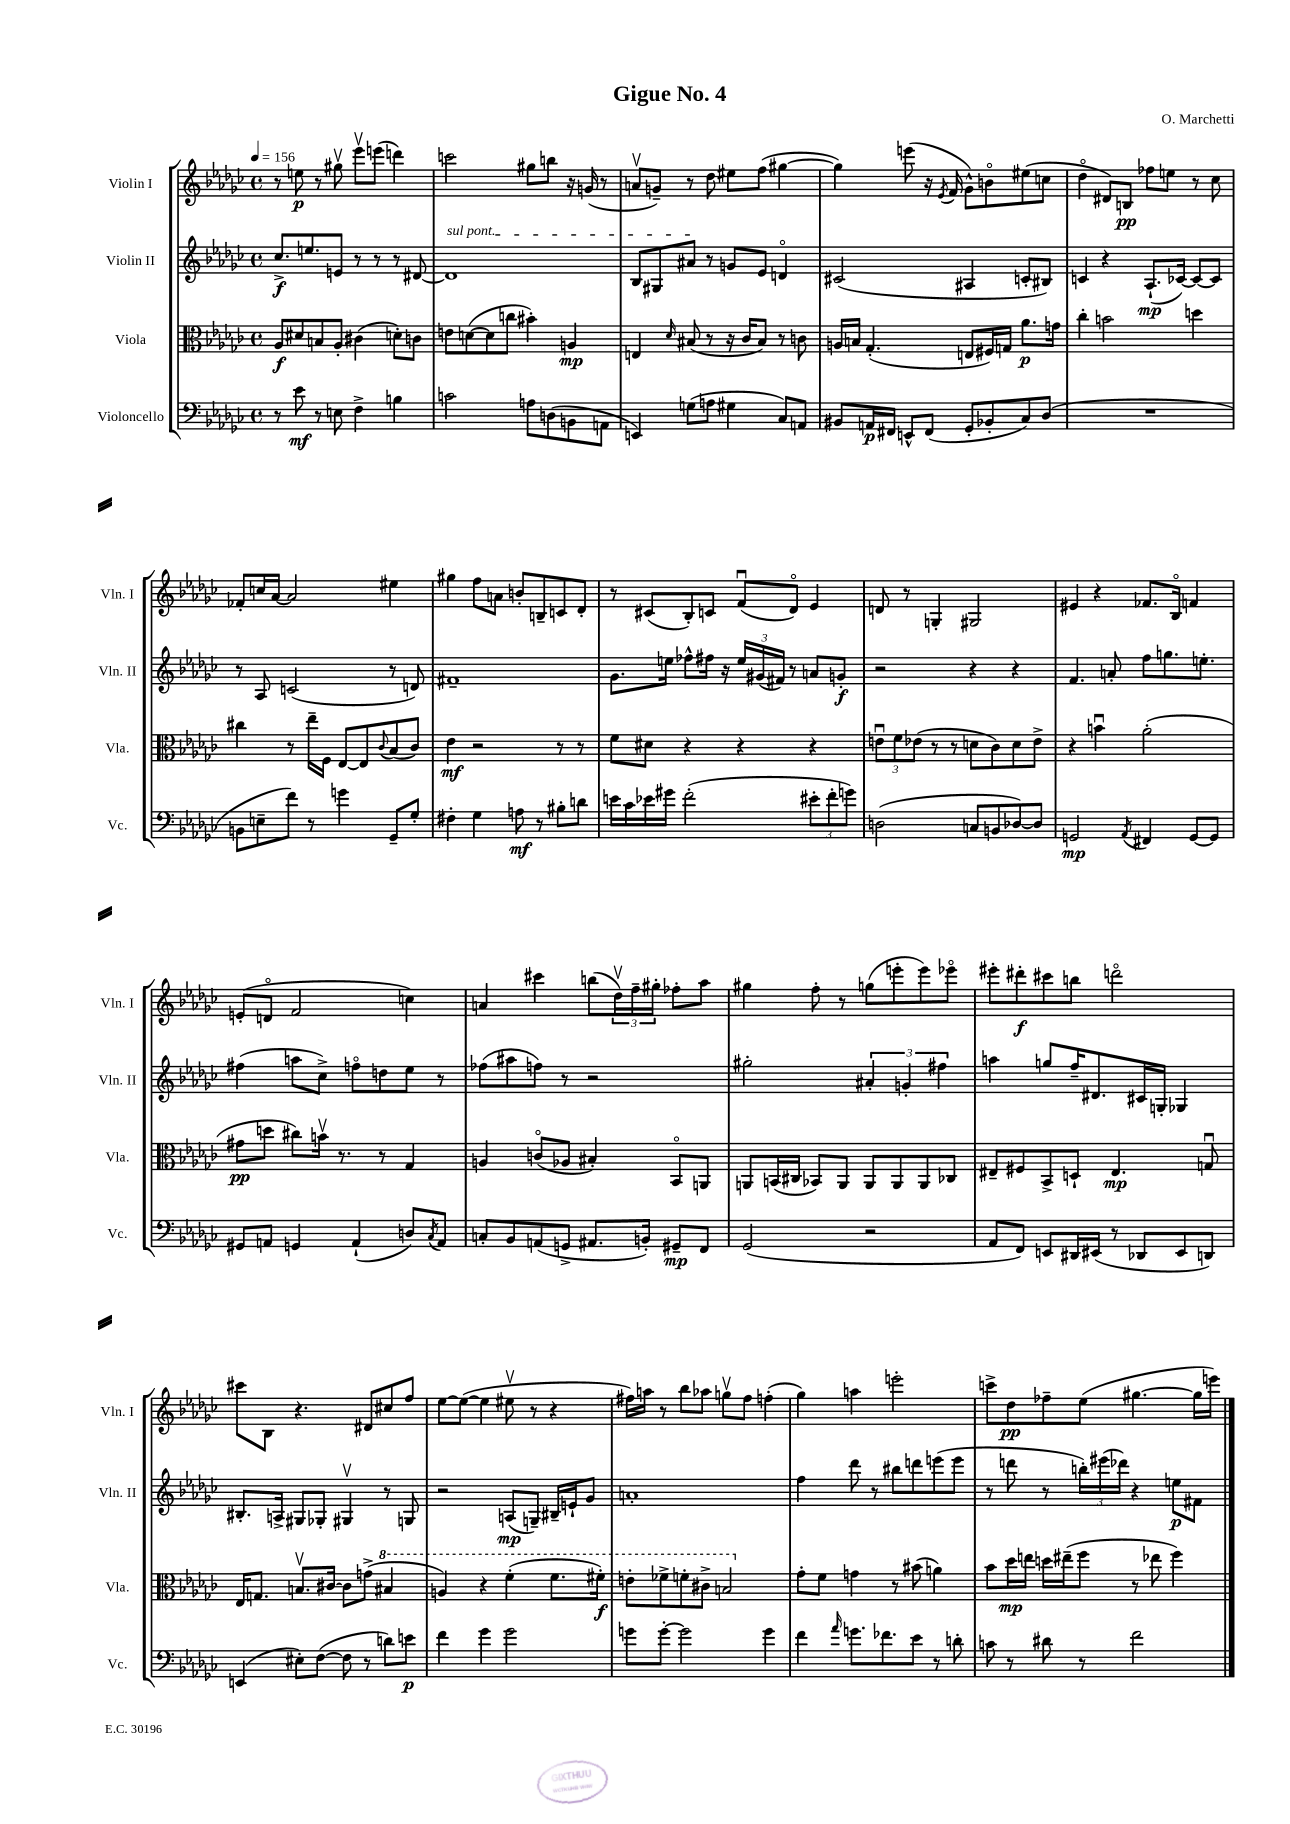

**kern	**kern	**kern	**kern
*staff4	*staff3	*staff2	*staff1
*clefF4	*clefC3	*clefG2	*clefG2
*k[b-e-a-d-g-c-]	*k[b-e-a-d-g-c-]	*k[b-e-a-d-g-c-]	*k[b-e-a-d-g-c-]
*M4/4	*M4/4	*M4/4	*M4/4
*met(c)	*met(c)	*met(c)	*met(c)
*MM156	*MM156	*MM156	*MM156
8r	8A-	8.cc-^	8r
8e-	8d#	.	8ee
.	.	8.ee	.
8r	8B	.	8r
8E	8A-'	8e	8gg#v
4F^	(4c#	8r	8eee-v
.	.	8r	(8eee
4B	8d')	8r	4ddd)
.	8c	[8d#	.
=	=	=	=
2c	8e	1d#]	2ccc
.	([8d	.	.
.	8d]	.	.
.	8cc	.	.
8A	4b#')	.	8gg#
(8D	.	.	8bb
8BB	4A	.	16r
.	.	.	(16g
8AA	.	.	8r
=	=	=	=
4EE)	4E	8B-	8av
.	.	8G#	8g~)
.	16qqd-	.	.
(8G	(8B#	8a#	8r
8A	8r	8r	8dd-
4G#	16r	8g	8ee#
.	16c-	.	.
.	8B#)	8e-	(8ff
8C-)	8r	4do	[4gg#
8AA	8c	.	.
=	=	=	=
8BB#	16A	(2c#	4gg#])
.	16B	.	.
16AA	(4.G-'	.	.
16FF#	.	.	.
8EE^^	.	.	(8eee
(8FF#	.	.	16r
.	.	.	8qe-
.	.	.	16f
8GG-'	8E	4A#	8g-^^)
8BB-'	16F#)	.	8bo
.	16G	.	.
8C-)	8.a-	8c'	(8ee#
(8D-	.	8B#)	8cc
.	16g	.	.
=	=	=	=
1r	4cc-'	4c	4dd-o
.	2b	4r	8d#)
.	.	.	8B
.	.	(8.A-`	8ff-
.	.	.	8ee
.	.	[16c-)	.
.	4dd	8c-_	8r
.	.	8c-]	8cc-
=	=	=	=
8BB	4cc#	8r	8f-'
8E~	.	8A-	16cc
.	.	.	[16a-
8f)	8r	(2c	2a-]
8r	16ee-~	.	.
.	16F	.	.
4g	[8E-	.	.
.	8E-]	.	.
.	8qqc-	.	.
8GG-~	(8B-	8r	4ee#
8G-'	8c-)	8d)	.
=	=	=	=
4F#'	4e-	1f#~	4gg#
4G-	2r	.	8ff
.	.	.	8a
8A	.	.	8b'
8r	.	.	8B~
8B#'	8r	.	8c
8d	8r	.	8d-'
=	=	=	=
16e	8f	8.g-	8r
16c-	.	.	.
16e-	8d#	.	(8c#
16g#	.	16ee	.
(2f'	4r	8ff-^^	8B-')
.	.	16ff#	8c
.	.	16r	.
.	4r	24ee	(8fu
.	.	(24g#	.
.	.	24f#)	.
.	.	8r	8d-o)
12e#'	4r	8a	4e-
12f'	.	.	.
.	.	8g'	.
12g)	.	.	.
=	=	=	=
(2D	12eu	2r	8d
.	12f	.	.
.	.	.	8r
.	(12e-	.	.
.	8r	.	4G'
.	8r	.	.
8C	8d	4r	2G#
8BB	8c-)	.	.
[8D-)	8d	4r	.
8D-]	8e-^	.	.
=	=	=	=
2GG	4r	4.f	4e#
.	4bu	.	4r
.	.	8a'	.
8qAA-	.	.	.
4FF#	(2a-'	8ff	8.f-
.	.	8.gg	.
.	.	.	16B-o
[8GG	.	.	4f
.	.	8.ee'	.
8GG]	.	.	.
=	=	=	=
8GG#	8g#	(4ff#	(8e'
8AA	8dd	.	8do
4GG	8cc#)	8aa	2f
.	16bv	8cc-^)	.
.	8.r	.	.
(4AA`	.	8ffo	.
.	8r	8dd	.
8D)	4G-	8ee-	4cc)
8qC-	.	.	.
8AA	.	8r	.
=	=	=	=
8C'	4A	(8ff-	4a
8BB-	.	8aa#	.
(8AA	(8co	8ff)	4ccc#
8GG^	8A-	8r	.
8.AA#	4B#')	2r	(8bb
.	.	.	24dd-v)
.	.	.	24ff~
16BB')	.	.	.
.	.	.	24gg#'
8GG#~	8BB-o	.	8ff-'
8FF	8AA	.	8aa-
=	=	=	=
(2GG-	8AA	2gg#'	4gg#
.	(16BB	.	.
.	16C#	.	.
.	8BB-)	.	8ff'
.	8AA	.	8r
2r	8AA	6a#'	(8gg
.	8AA	.	8eee'
.	.	6g'	.
.	8AA	.	8eee)
.	.	6ff#	.
.	8C-	.	8eee-o
=	=	=	=
8AA-	8E#~	4aa	8eee#'
8FF)	8F#	.	8ddd#'
8EE	8BB-^	8gg	8ccc#
16DD#	8D`	16ff~	8bb
(16EE#	.	8.d#	.
8r	4.E#	.	2dddo
8DD-	.	16c#	.
.	.	16G'	.
8EE#	.	4G-	.
8DD)	8Gu	.	.
=	=	=	=
(4EE	16E-	8.B#'	8ccc#
.	8.G	.	.
.	.	.	8B-
.	.	16A^	.
8E#')	8.Bv	8G#	4.r
([8F	.	8G-'	.
.	[16c#	.	.
8F]	8c#]	4G#v	.
8r	(8g^	.	8d#
8d)	4b#	8r	8cc#
8e	.	8G	8ff
=	=	=	=
4f	4a)	2r	[8ee-
.	.	.	(8ee-_
4g-	4r	.	4ee-]
2g-	(4ff'	(8A	8ee#v
.	.	8G~)	8r
.	8.ff	16B#~	4r
.	.	16e`	.
.	.	8g-	.
.	16ff#')	.	.
=	=	=	=
8g	8ee'	1a'	16ff#)
.	.	.	16aa
[8g'	8ff-^	.	8r
2g]	8ff'	.	8bb-
.	8cc#^	.	8aa-
.	2b	.	8ggv
.	.	.	8ff#
4g	.	.	(4ff'
=	=	=	=
4f	8g-'	4ff	4gg-)
.	8f	.	.
16qqa-	.	.	.
8.g	4g	8ddd-	4aa
.	.	8r	.
8.f-	.	.	.
.	8r	8bb#	2eee'
8e-	(8b#	8ddd	.
8r	4a)	(8eee	.
8d'	.	8eee	.
=	=	=	=
8c	8b-	8r	8ccc^
8r	16dd-	8ddd	8dd-
.	16ee	.	.
8d#	16dd	8r	8ff-~
.	(16ee#~	.	.
8r	8ff	24bb')	(8ee-
.	.	(24eee#	.
.	.	24ddd-)	.
2f	8r	4r	[4.gg#
.	8ee-	.	.
.	4ff)	8ee	.
.	.	8f#	16gg#]
.	.	.	16eee)
==	==	==	==
*-	*-	*-	*-
